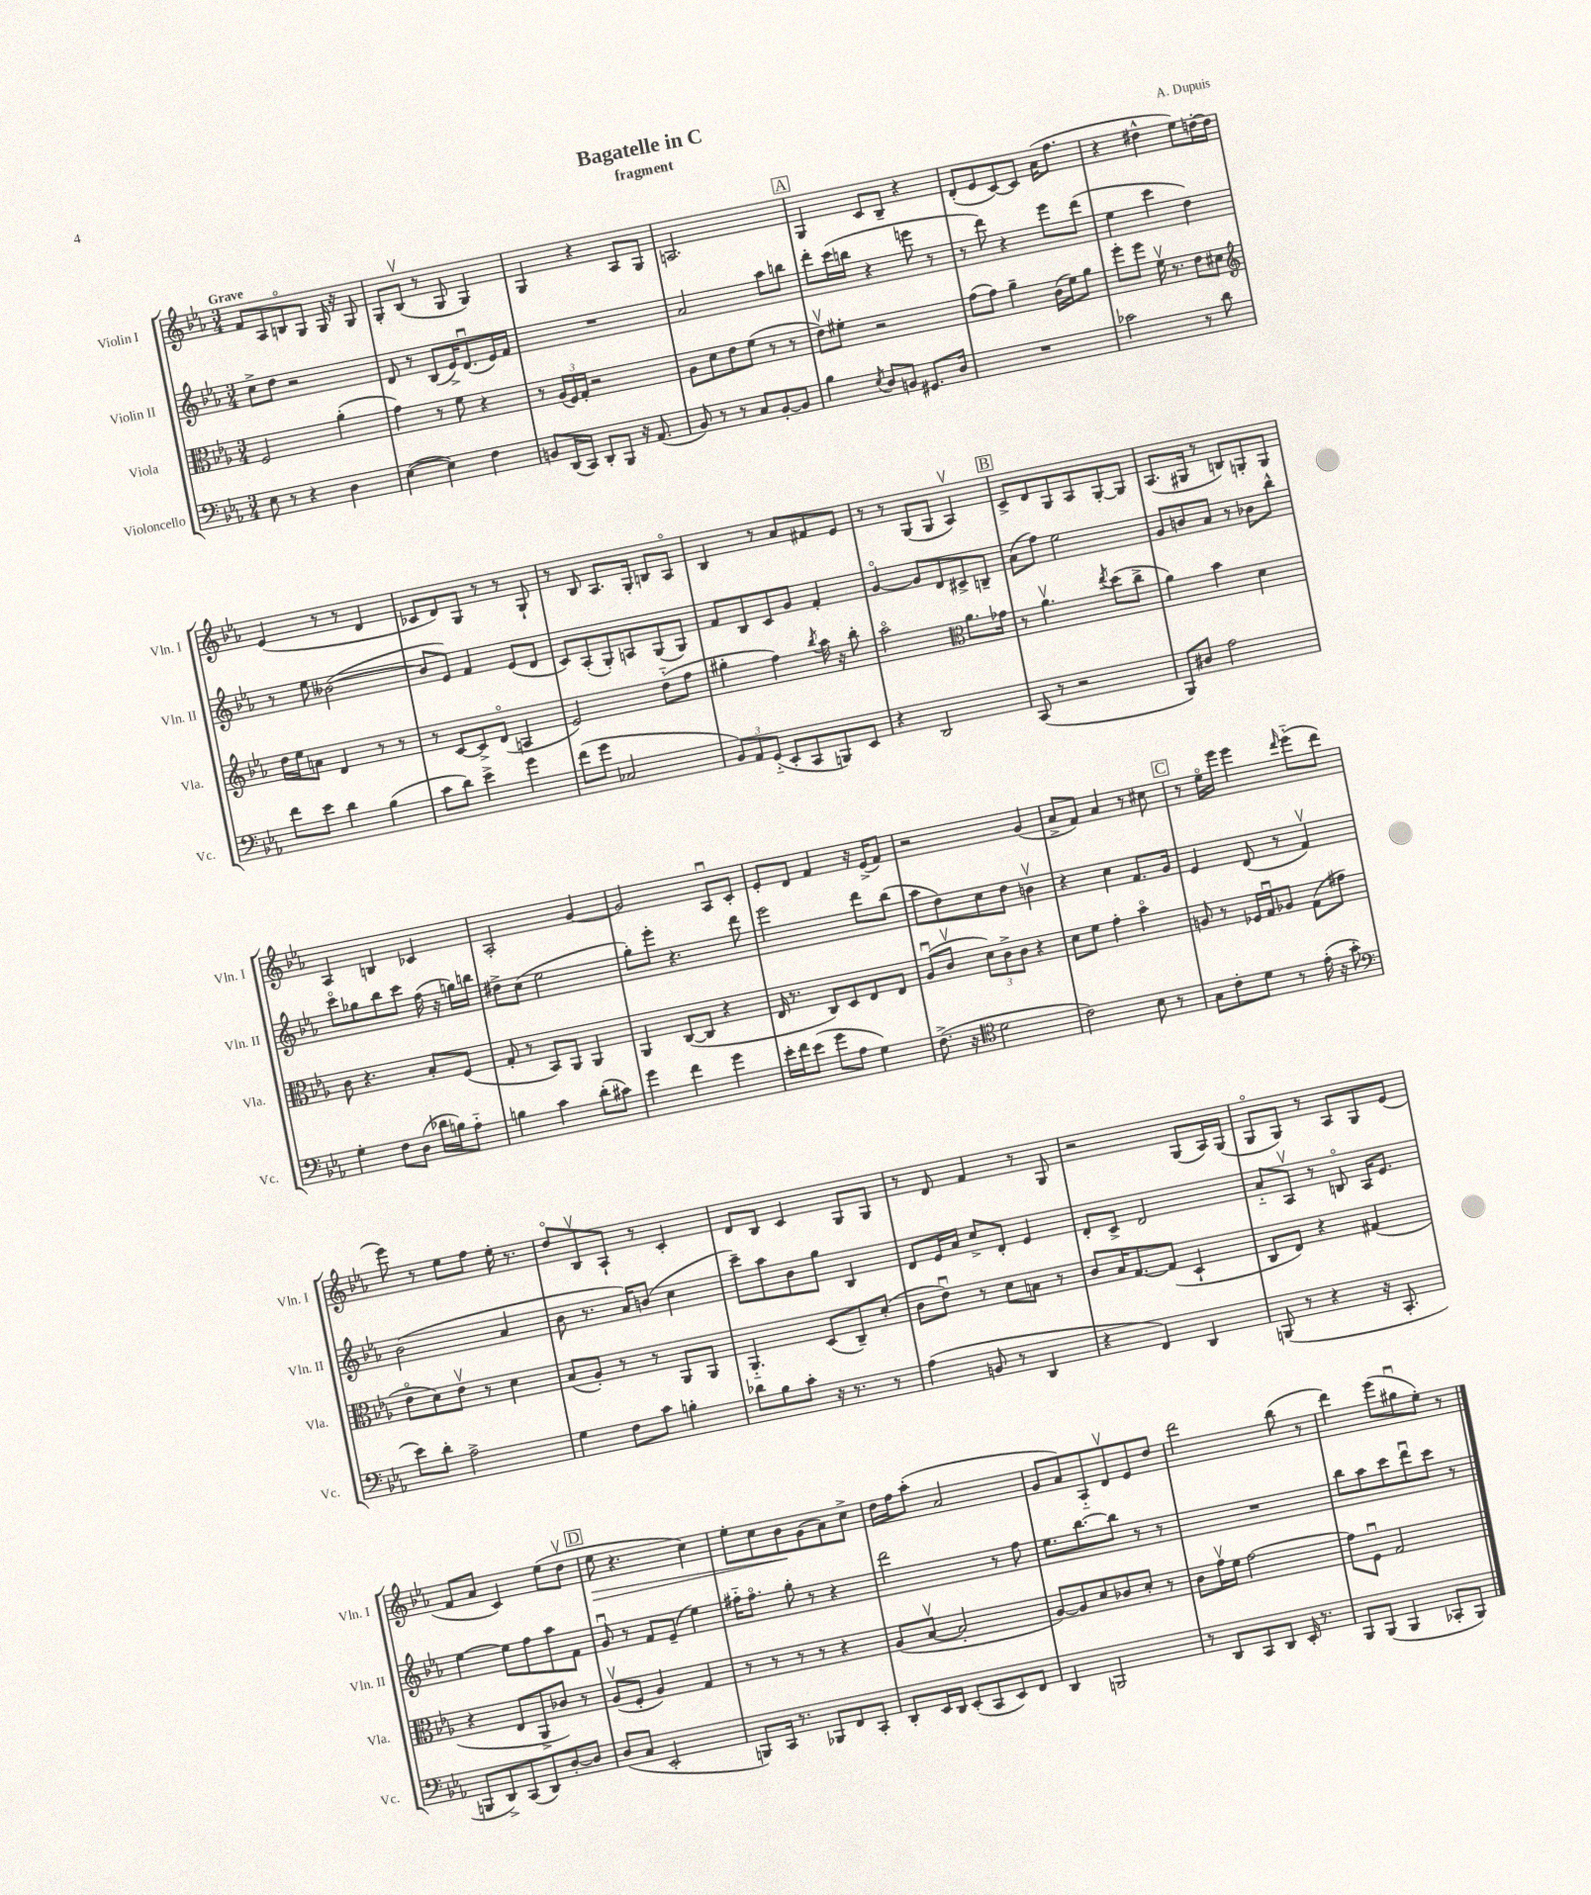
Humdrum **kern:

**kern	**kern	**kern	**kern
*staff4	*staff3	*staff2	*staff1
*clefF4	*clefC3	*clefG2	*clefG2
*k[b-e-a-]	*k[b-e-a-]	*k[b-e-a-]	*k[b-e-a-]
*M3/4	*M3/4	*M3/4	*M3/4
8E-\	2F/	8cc^\L	8f/L
8r	.	8dd\J	8A-/
4r	.	2r	8Bo/
.	.	.	8G/J
4D\	(4a-'\	.	16G/
.	.	.	16r
.	.	.	8G/
=	=	=	=
([4E-\	4g\)	8d/	8G'/L
.	.	8r	(8B-v/J
4E-\])	8r	(8B-/L	8r
.	8f\	16e-^/K)	8G/
.	.	(8.du/	.
4F\	4r	.	4G/)
.	.	16e-/L)	.
.	.	16f/JJ	.
=	=	=	=
8BB/L	8r	2.r	4G/
(16DD/L	(24A-/LL	.	.
.	24F/)	.	.
16CC/JJ)	.	.	.
.	24G'/JJ	.	.
8DD'/L	2r	.	4r
8BBB-/J	.	.	.
16r	.	.	8A-/L
(8.AA-/	.	.	.
.	.	.	8G/J
=	=	=	=
8BB-/)	8A-\L	2a-/	2.A/
8r	8d\	.	.
8r	8e-\	.	.
8C/L	(8f\J	.	.
[8BB-'/	8r	8aa-\L	.
8BB-/]J	8r	8bb\J	.
=	=	=	=
4B-\	8e-v\L)	8ddd'\L	4G/
.	8f#'\J	(16ccc\L	.
.	.	16bb\JJ	.
8qE-/	.	.	.
8D/L	2r	4r	8c/L
8BB/J	.	.	8B-~/J
8.GG#/L	.	8eee\	4r
.	.	8r	.
16D/Jk	.	.	.
=	=	=	=
2.r	(8g\L	8r	(8d'/L
.	8g\J)	8ddd\)	8e-/
.	4a-~\	4r	[8c/)
.	.	.	8c/]J
.	(16c\LL	8eee-\L	(16a-\LK
.	16f\J)	.	8.ff\J
.	8a-\J	(8ddd\J	.
=	=	=	=
2c-\	8ff'\L	4ee-\	4r
.	8ff\J	.	.
.	16fv\	4ccc\	4dd#^^\
.	8.r	.	.
8r	8e-\L	4dd\)	8ee-\L)
8d\	8d#\J	.	[16dd'\L
.	.	.	16dd\]JJ
=	=	=	=
*	*clefG2	*	*
8f\L	16dd\LL	8r	(4e-/
.	16ee-\J	.	.
8e-\J	8a\J	8ee-\	.
4d\	4d/	([2b--\	8r
.	.	.	8r
(4B-\	8r	.	4d/
.	8r	.	.
=	=	=	=
8c\L	8r	8b--/]L	8c-/L
8d\J)	[8c/L	8e-/J)	8d/)
4e-^\	8c^/]	4f/	8G/J
.	(8do/J	.	8r
4g\	4A/	(8e-/L	8r
.	.	8d/J	8G`/
=	=	=	=
(8f\L	2e-/)	8c/L)	8r
8g\J	.	(8A-'/	8B-/
2C-/	.	8G'/)	8.A-/L
.	.	8A/	.
.	.	.	16G'/Jk
.	(8dd'~\L	(8G/	8B/L
.	8ff\J	8G/J)	8A-o/J
=	=	=	=
12BB-/L)	4gg#'\	8f/L	4B-/
12AA-/	.	.	.
.	.	8B-/	.
(12GG'~/J	.	.	.
8EE-'/L	4ff\)	8c/	8r
8CC/	.	8g/J	8a-/L
.	8qbb-/	.	.
8BBB/)	16aa-\	4f'/	8f#/
.	16r	.	.
8EE-/J	8bb-'\	.	8e-/J
=	=	=	=
4r	2aa-o\	[4go/	8r
.	.	.	8r
2DD/	.	8g/]L	(8G/L
.	.	8d/	8G/J
*	*clefC3	*	*
.	8.a-\L	8c#^/	4A-v/)
.	.	8B~/J	.
.	16g-\Jk	.	.
=	=	=	=
(8CC/	8r	(8a-\L	8c^/L
8r	4.a-v\	8ff\J)	8d/
2r	.	2ee-\	8G/
.	.	.	8A-/
.	8qee-/	.	.
.	(8dd\L	.	[8G'/
.	8cc^\J	.	8G/]J
=	=	=	=
8BBB-/L)	4a-\)	8g/L	(8.A-/L
8D#/J	.	8b/	.
.	.	.	16G#/Jk
2A-\	4b-\	8a-/J	8r
.	.	8r	8B/L)
.	4d\	8b-\L	8G'/
.	.	8bb-^^\J	8G/J
=	=	=	=
4G'\	8c\	8ccco\L	4A-/
.	4.r	8gg-\	.
8F\L	.	8bb-\	4B/
(8D\J	.	8ccc\J	.
16d-\LL	8B-'/L	(16ff\	4c-/
16B\J)	.	16r	.
8A-'~\J	(8F/J	16gg\LL)	.
.	.	16bb\JJ	.
=	=	=	=
4B\	8G'/	8dd#^\L	2A-'/
.	8r	(8cc\J	.
4c\	8BB-/L)	2ee-\	.
.	8AA-/J	.	.
(8d'\L	4AA-/	.	[4g/
8c#\J)	.	.	.
=	=	=	=
4g\	4AA-/	8gg'\L)	2g/]
.	.	8eee-'\J	.
4f\	([8C/L	4.r	.
.	8C/]J	.	.
4g\	4r	.	8A-u/L
.	.	8ddd\	8c'/J
=	=	=	=
16e-'\LL	16E-/	2eee-\	8e-'/L
16f\J	8.r	.	.
(8e-\J	.	.	8d/J
8g\L	8C/L)	.	4f/
8A-\J	8D/	.	.
4G\)	8E-/	8ddd\L	16r
.	.	.	(16e-^/LK
.	8E-/J	(8bb-\J	8f/J)
=	=	=	=
(8.F^\	(8A-u/L	8aa-\L	2r
.	8cv/J	8dd\)	.
16r	.	.	.
*clefC4	*	*	*
2d\	12d\L)	8cc\	.
.	12c^\	.	.
.	.	8dd\J	.
.	12c\J	.	.
.	4r	4bv\	(4g/
=	=	=	=
2c\)	8d\L	4r	8a-^/L
.	8f\J	.	8f/J)
.	4g'\	4cc\	4a-/
8B-\	4b-o\	8.f/L	8r
8r	.	.	8cc#\
.	.	16g/Jk	.
=	=	=	=
8G\L	8A/	4e-/	8r
8c'\	8r	.	16ee-o\LL
.	.	.	16eee-\JJ
8d\J	16F-/LL	(8d/	4eee-\
.	16Gu/J	.	.
8r	8A-/J	8r	.
.	.	.	16qqddd/
(16e-'\	(8G\L	4fv/)	(8eee-'~\L
16r	.	.	.
8g'\	8g#\J	.	8ddd\J
=	=	=	=
*clefF4	*	*	*
8e-\L)	8e-o\L	(2b-\	8eee-\)
8d'\J	8d\)	.	8r
2A-^\	8e-v\J	.	8ee-\L
.	8r	.	8ff\J
.	4d\	4a-/	16ee-'\
.	.	.	8.r
=	=	=	=
4G\	(8B-/L	8b-\	8ddo/L
.	8A-'/J)	8.r	8B-v/
8F\L	8r	.	8A-`/J
.	.	16a-/LK)	.
8c\J	8r	(8b/J	8r
4B'\	8AA-/L	4cc\	4c'/
.	8AA-/J	.	.
=	=	=	=
8d-\L	4.AA-'~/	8ccc~\L)	8d/L
8B-\	.	8aa-\	8B-/J
8c'\J	.	8b-\	4c/
16r	(8D/L	8gg\J	.
8.r	.	.	.
.	8C~/)	4B-/	8G/L
8r	(8d'/J	.	8G/J
=	=	=	=
(4A-\	8c\L	8d/L	8r
.	8e-u\J)	16e-/L	8d/
.	.	16a-/JJ	.
8BB/	8r	8cc^/L	4f/
8r	8d\L	8d'/J	.
4DD/	8B\J	4e-/	8r
.	8r	.	8G/
=	=	=	=
4r	8c/L	8d'/L	2r
.	16B-/K	8c^/J	.
.	[8.G/	.	.
4FF/)	.	2d/	.
.	(8G/]J	.	.
4DD/	4D`/	.	(8G/L
.	.	.	16A-/L)
.	.	.	(16G/JJ
=	=	=	=
(8BBB/	8C/L	8a-'~/L	8Go/L
8r	8E-/J)	8A-v/J	8G/J)
4r	4r	8r	8r
.	.	8Bo/	8A-/L
16r	(4G#/	16A-/LK	8G/
8.CC'/	.	8.e-/J	.
.	.	.	(8e-/J
=	=	=	=
8BBB/L	4r	[4ee-\	8f/L
8DD^/)	.	.	8a-/J
(8CC/	8E-/L	8ee-\]L	4c/)
8DD/)	8AA-^/	8ff\	.
[8D'/	8c-/J)	8aa-\	(8ee-\L
8D/]J	8r	8f\J	8ddv\J
=	=	=	=
(8D/L	(8A-v/L	8gu/	8ee-\
8C/J	8F'/J	8r	4.r
2EE-'/	4A-/)	8f/L	.
.	.	(8e-~/J	.
.	4G/	4ee-\)	4cc\)
=	=	=	=
8BBB/L)	8r	16ff#'~\LK	8ee-'\L
.	.	8.ff#o\J	.
16CC/Jk	8r	.	8cc\
8.r	.	.	.
.	8r	8gg'\	8b-\
8BBB-/L	8r	8r	(8g\
8FF/	4r	4r	8a-\)
8CC'/J	.	.	8cc^\J
=	=	=	=
8DD'/L	(8A-/L	2ddd\	16dd\LL
.	.	.	16ff\J
16EE-/L	[8B-v/J	.	(8aa-'\J
16DD/JJ	.	.	.
(8EE-'/L	2B-'/]	.	2a-/
8CC/	.	.	.
8EE-/)	.	8r	.
8FF/J	.	8ff\	.
=	=	=	=
4DD/	[8A-/L)	8.ee-\L	8g/L
.	8A-/]	.	8a-/)
.	.	[8.bb-\	.
2BBB/	8d/	.	8A-'~/
.	8c-/	8bb-\]J	8dv/
.	8d'/J	8r	8e-/
.	8r	8r	8dd/J
=	=	=	=
8r	8c\L	2.r	2ddd\
8DD/L	16gv\L	.	.
.	16f\JJ	.	.
8CC/	[2g\	.	.
8DD/J	.	.	.
16EE-'/	.	.	(8bb-\
8.r	.	.	.
.	.	.	8r
=	=	=	=
8BBB-/L	8g\]L	8bb-\L	4ddd\)
(8BBB-/J	8Fu\J	8aa-\	.
4BBB-/	2G/	8ccc\	(8eee-\L
.	.	8dddu\	8gg#u\
8CC-'/L	.	8ccc\J	8ee-'\J)
8BBB-/J)	.	8r	8r
==	==	==	==
*-	*-	*-	*-
